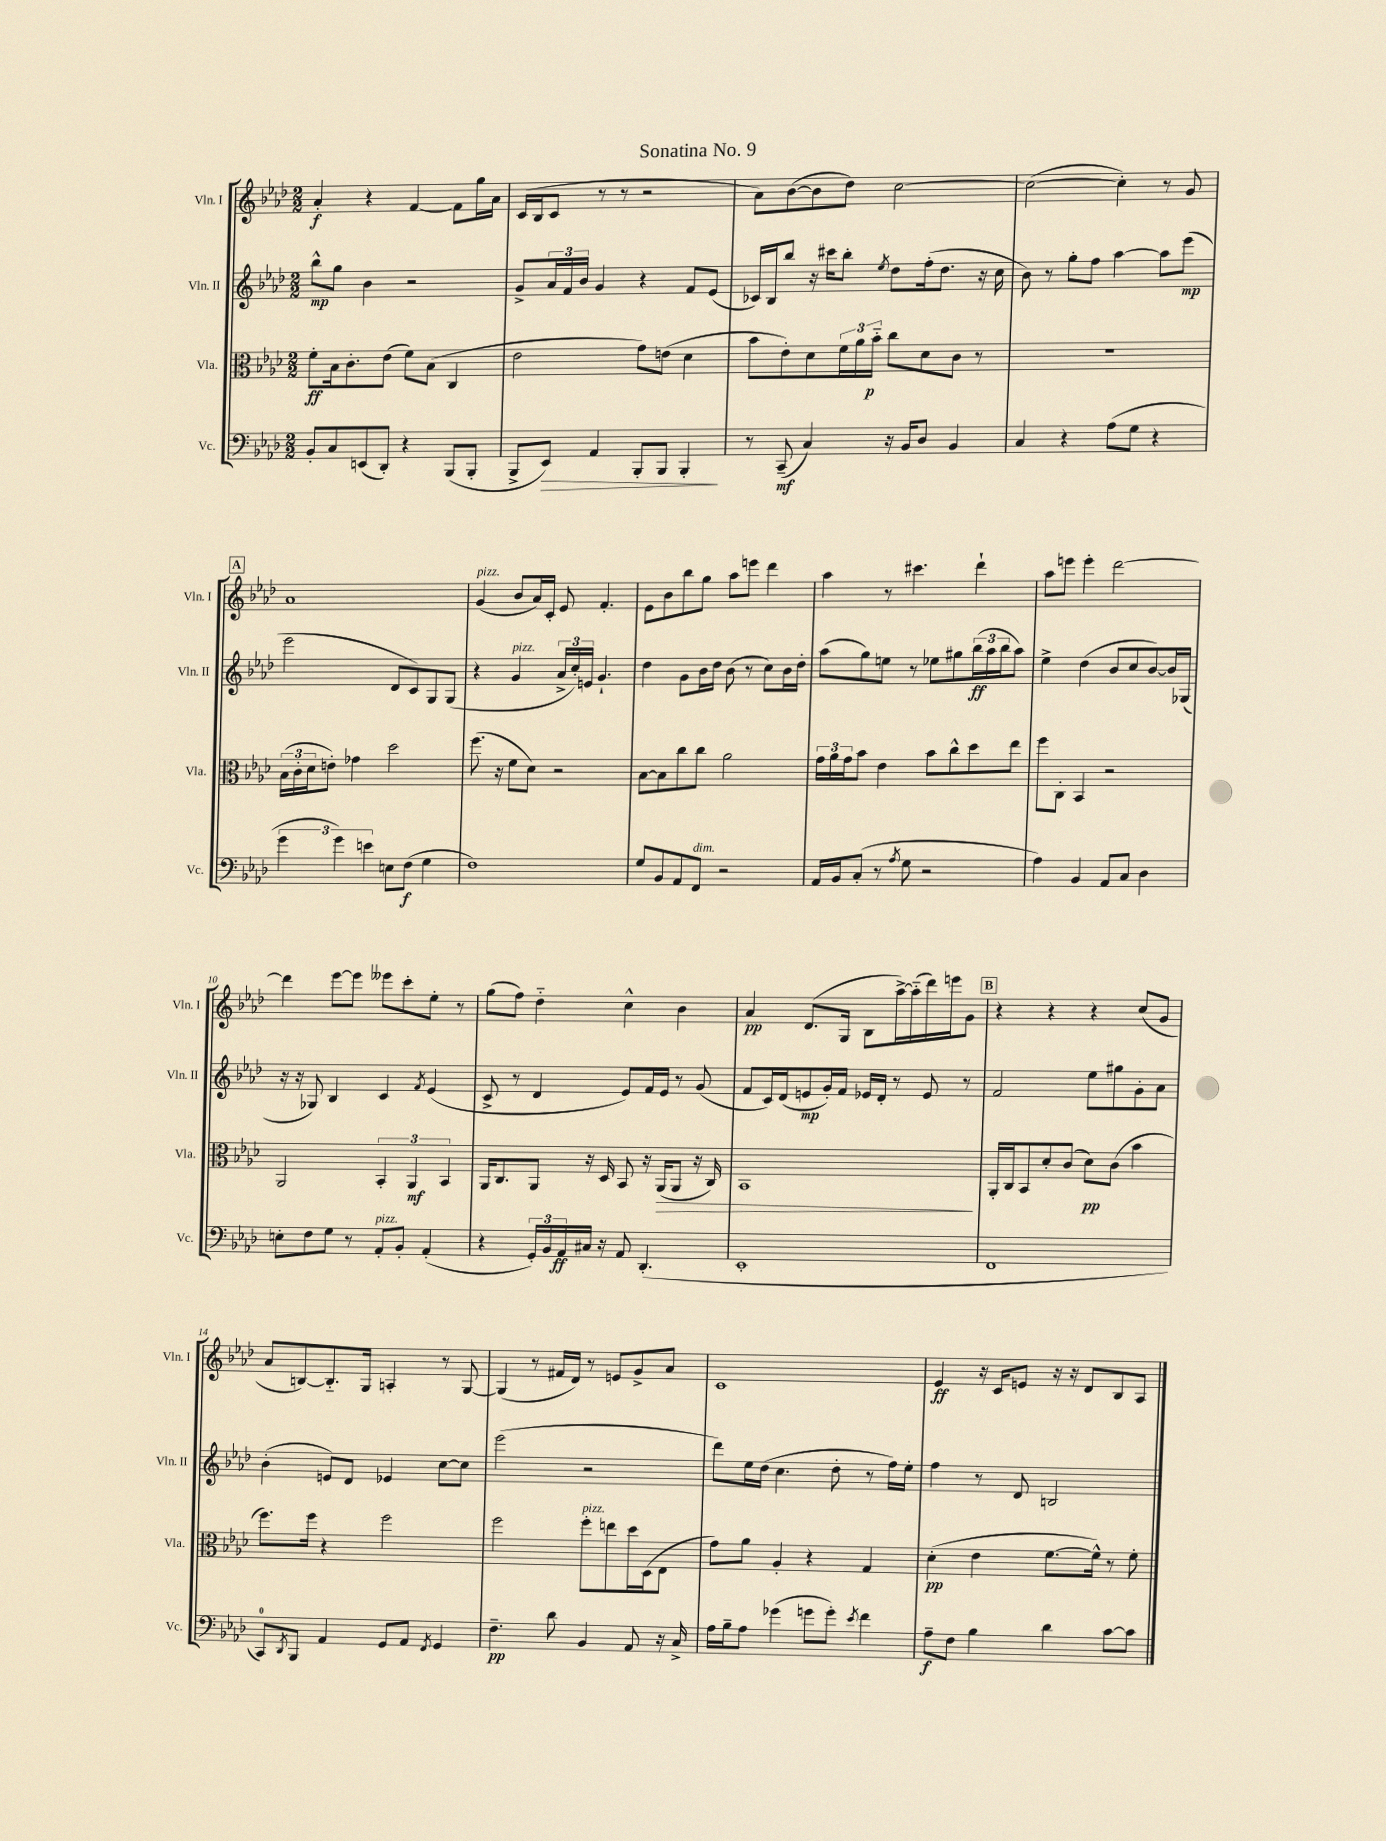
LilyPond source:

\header { title = "Sonatina No. 9" }
<<
\new StaffGroup <<
\new Staff = "s0" \with { instrumentName = "Vln. I" shortInstrumentName = "Vln. I" } {
    \clef treble \key aes \major \numericTimeSignature \time 2/2
    aes'4-.\f r4 f'4~ f'8 g''16 aes'16 |
    c'16( bes16 c'8 r8 r8 r2 |
    aes'8) bes'8~( bes'8 des''8) c''2~ |
    c''2~( c''4-.) r8 g'8 |
    \mark \markup { \box "A" } aes'1 |
    g'4^\markup { \italic "pizz." }( bes'8 aes'16) c'16-. ees'8 f'4.-. |
    ees'8 bes'8 bes''8 g''8 aes''8 e'''8 des'''4 |
    aes''4 r8 cis'''4. des'''4-! |
    aes''8 e'''8 e'''4-. des'''2~ |
    des'''4 ees'''8~ ees'''8 eeses'''8 c'''8-. ees''8-. r8 |
    g''8( f''8) des''4-_ c''4-^ bes'4 |
    aes'4\pp des'8.( g16 bes8 aes''16~->) aes''16-_( des'''16) e'''16 g'8 |
    \mark \markup { \box "B" } r4 r4 r4 c''8( g'8 |
    aes'8 b8~) b8.-_ g16 a4-. r8 g8~ |
    g4( r8 fis'16 des'16) r8 e'8 g'8-> aes'8 |
    c'1 |
    ees'4\ff r16 c'16 e'8 r16 r16 des'8 bes8 aes8 \bar "|." |
}
\new Staff = "s1" \with { instrumentName = "Vln. II" shortInstrumentName = "Vln. II" } {
    \clef treble \key aes \major \numericTimeSignature \time 2/2
    bes''8-^\mp g''8 bes'4 r2 |
    g'8-> \tuplet 3/2 { aes'16 f'16 bes'16 } g'4 r4 f'8 ees'8( |
    ces'16) bes16 bes''8 r16 cis'''16 bes''8-. \acciaccatura { ees''8 } des''8 f''16-.( des''8. r16 c''16 |
    bes'8) r8 g''8-. f''8 aes''4~ aes''8 ees'''8\mp( |
    \mark \markup { \box "A" } ees'''2 des'8 c'8) g8 g8( |
    r4 g'4^\markup { \italic "pizz." } \tuplet 3/2 { aes'16-> c''16-.) e'16 } g'4.-! |
    des''4 g'8 bes'16 des''16 bes'8( r8 c''8) bes'16 des''16-. |
    aes''8( g''8) e''8 r8 ees''8 gis''8 \tuplet 3/2 { bes''16\ff( aes''16 bes''16 } aes''8) |
    ees''4-> des''4( bes'8 c''8 bes'8~) bes'16 ges16( |
    r16 r16 ges8) bes4 c'4 \acciaccatura { f'8 } ees'4( |
    c'8-> r8 des'4 ees'8) f'16 ees'16 r8 g'8( |
    f'8 c'16) des'16( e'8\mp g'16-.) f'16 ees'16 des'16-. r8 ees'8 r8 |
    \mark \markup { \box "B" } f'2 ees''8 gis''8 g'8-. aes'8 |
    bes'4-.( e'8) des'8 ees'4 c''8~ c''8 |
    ees'''2( r2 |
    des'''8) ees''16 des''16( c''4. des''8-. r8 f''16) ees''16-. |
    f''4 r8 des'8 b2 \bar "|." |
}
\new Staff = "s2" \with { instrumentName = "Vla." shortInstrumentName = "Vla." } {
    \clef alto \key aes \major \numericTimeSignature \time 2/2
    f'8-.\ff bes16 c'8.-. ees'8( f'8) bes8( c4 |
    ees'2 g'8) e'8( des'4 |
    bes'8 ees'8-.) des'8 \tuplet 3/2 { f'16 aes'16 bes'16-_\p } c''8 des'8 c'8 r8 |
    R1 |
    \mark \markup { \box "A" } \tuplet 3/2 { bes16( c'16-. des'16 } e'8-.) ges'4 des''2 |
    f''8.( r16 f'8 des'8) r2 |
    bes8~ bes8 c''8 c''8 aes'2 |
    \tuplet 3/2 { g'16 aes'16 g'16 } bes'8 ees'4 bes'8 c''8-^ des''8 ees''8 |
    f''8 c8-. bes,4 r2 |
    aes,2 \tuplet 3/2 { bes,4-. aes,4\mf bes,4 } |
    aes,16 c8. aes,8 r16 des16 bes,8 r16 aes,16\>( aes,8 r16 c16) |
    bes,1\! |
    \mark \markup { \box "B" } aes,16-. c16 bes,8 des'8-. c'8( des'8\pp) c'8( bes'4 |
    f''8.) f''16 r4 f''2 |
    f''2 f''8-.^\markup { \italic "pizz." } e''8 des''16 des16( ees8 |
    g'8) aes'8 aes4-. r4 g4 |
    des'4-.\pp( ees'4 f'8.~ f'16-^) r8 f'8-. \bar "|." |
}
\new Staff = "s3" \with { instrumentName = "Vc." shortInstrumentName = "Vc." } {
    \clef bass \key aes \major \numericTimeSignature \time 2/2
    bes,8-. c8 e,8( des,8-.) r4 bes,,8( bes,,8-. |
    bes,,8-> ees,8\>) aes,4 bes,,8-. bes,,8 bes,,4-.\! |
    r8 c,8--\mf( c4) r16 bes,16 des8 bes,4 |
    c4 r4 aes8( g8 r4 |
    \mark \markup { \box "A" } \tuplet 3/2 { g'4 g'4) e'4 } e8 f8\f( g4 |
    f1) |
    g8 bes,8 aes,8 f,8^\markup { \italic "dim." } r2 |
    aes,16 bes,16 c8-.( r8 \acciaccatura { aes8 } g8 r2 |
    aes4) bes,4 aes,8 c8 des4 |
    e8-. f8 g8 r8 aes,8-.^\markup { \italic "pizz." } bes,8-. aes,4-.( |
    r4 \tuplet 3/2 { g,16-.) bes,16 aes,16\ff } cis16 r16 aes,8 des,4.-.( |
    ees,1-. |
    \mark \markup { \box "B" } f,1 |
    c,8-0) \acciaccatura { des,8 } bes,,8 aes,4 g,8 aes,8 \acciaccatura { f,8 } g,4 |
    f4.--\pp des'8 bes,4 aes,8 r16 c16-> |
    aes16 bes16-- aes8 ges'4( g'8 g'8-.) \acciaccatura { ees'8 } f'4 |
    aes8--\f f8 bes4 des'4 c'8~ c'8 \bar "|." |
}
>>
>>
